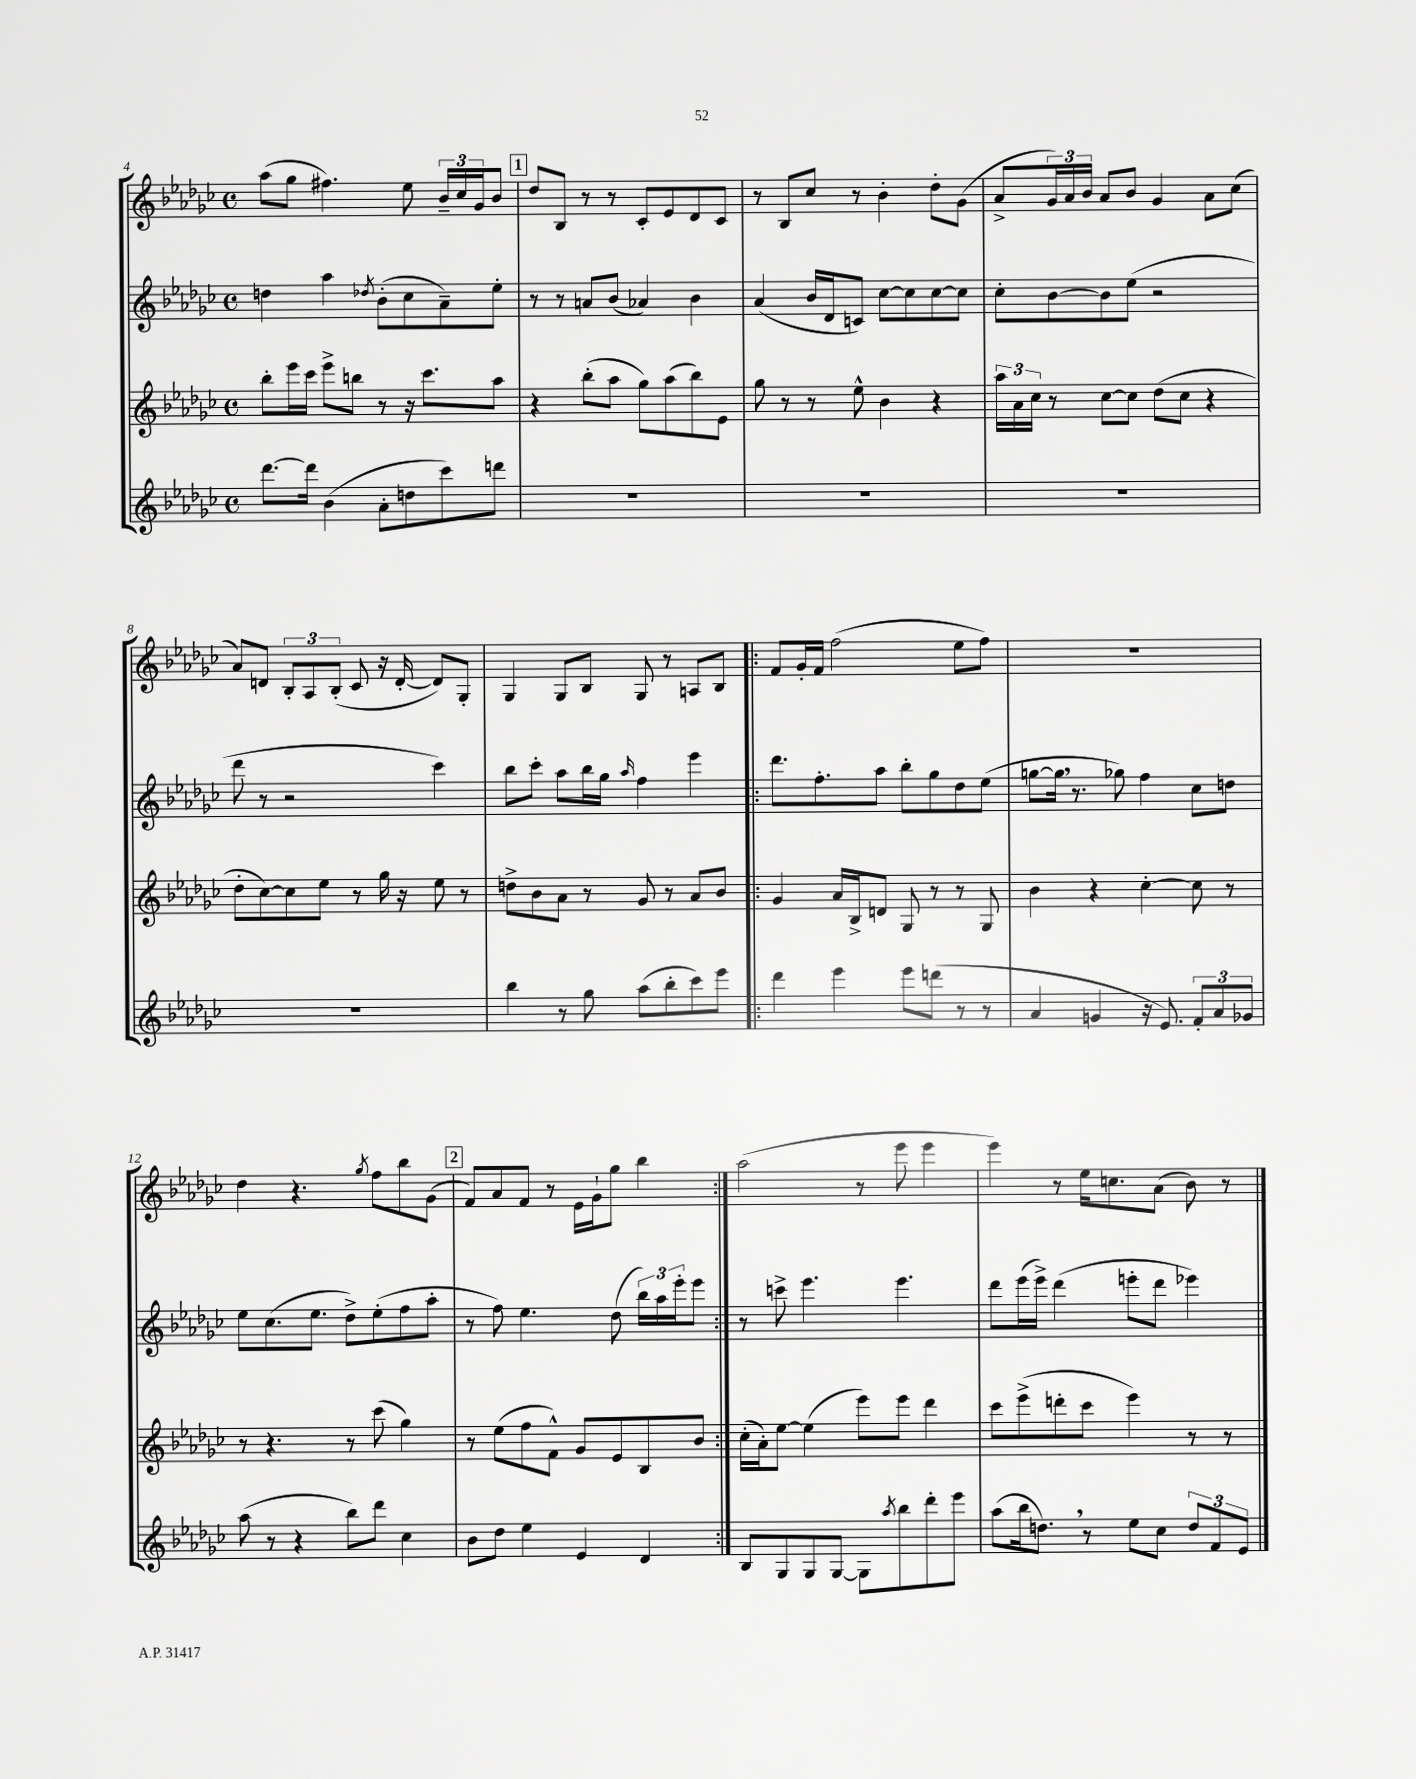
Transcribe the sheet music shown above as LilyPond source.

<<
\new StaffGroup <<
\new Staff = "s0" {
    \clef treble \key ges \major \defaultTimeSignature \time 4/4
    aes''8( ges''8 fis''4.) ees''8 \tuplet 3/2 { bes'16-- ces''16 ges'16 } bes'8 |
    \mark \markup { \box "1" } des''8 bes8 r8 r8 ces'8-. ees'8 des'8 ces'8 |
    r8 bes8 ces''8 r8 bes'4-. des''8-. ges'8( |
    aes'8-> \tuplet 3/2 { ges'16) aes'16 bes'16 } aes'8 bes'8 ges'4 aes'8 ces''8( |
    aes'8) d'8 \tuplet 3/2 { bes8-. aes8 bes8-.( } ces'8 r16 d'16~-. d'8) ges8-. |
    ges4 ges8 bes8 ges8 r8 a8 bes8 |
    \repeat volta 2 { f'8 ges'16-. f'16 f''2( ees''8 f''8) |
    R1 |
    des''4 r4. \acciaccatura { ges''8 } f''8 bes''8 ges'8( |
    \mark \markup { \box "2" } f'8) aes'8 f'8 r8 ees'16 ges'16-! ges''8 bes''4 | }
    aes''2( r8 ees'''8 ees'''4 |
    ees'''4) r8 ees''16 c''8. aes'8( bes'8) r8 \bar "|." |
}
\new Staff = "s1" {
    \clef treble \key ges \major \defaultTimeSignature \time 4/4
    d''4 aes''4 \acciaccatura { des''8 } bes'8-.( ces''8 aes'8--) ees''8-. |
    \mark \markup { \box "1" } r8 r8 a'8 bes'8( aes'4) bes'4 |
    aes'4( bes'16 des'16 c'8) ces''8~ ces''8 ces''8~ ces''8 |
    ces''8-. bes'8~ bes'8 ees''8( r2 |
    des'''8 r8 r2 ces'''4) |
    bes''8 ces'''8-. aes''8 bes''16 ges''16 \grace { aes''16 } f''4 ees'''4 |
    \repeat volta 2 { des'''8. f''8.-. aes''8 bes''8-. ges''8 des''8 ees''8( |
    g''8~ g''16 \breathe r8. ges''8) f''4 ces''8 d''8 |
    ees''8 ces''8.( ees''8. des''8->) ees''8-.( f''8 aes''8-. |
    \mark \markup { \box "2" } r8 f''8) ees''4. des''8( \tuplet 3/2 { bes''16) aes''16 ees'''16-. } ees'''8 | }
    r8 c'''8-> ees'''4. ees'''4. |
    des'''8 ees'''16( ees'''16->) des'''4( e'''8-. des'''8 ees'''4) \bar "|." |
}
\new Staff = "s2" {
    \clef treble \key ges \major \defaultTimeSignature \time 4/4
    bes''8-. ees'''16 ces'''16 ees'''8-> b''8 r8 r16 ces'''8. aes''8 |
    \mark \markup { \box "1" } r4 bes''8-.( aes''8 ges''8) aes''8( bes''8) ees'8 |
    ges''8 r8 r8 ees''8-^ bes'4 r4 |
    \tuplet 3/2 { aes''16 aes'16 ces''16 } r8 ces''8~ ces''8 des''8( ces''8 r4 |
    des''8-. ces''8~) ces''8 ees''8 r8 ges''16 r16 ees''8 r8 |
    d''8-> bes'8 aes'8 r8 ges'8 r8 aes'8 bes'8 |
    \repeat volta 2 { ges'4 aes'16 bes16-> d'8 ges8 r8 r8 ges8 |
    bes'4 r4 ces''4~-. ces''8 r8 |
    r8 r4. r8 ces'''8( ges''4) |
    \mark \markup { \box "2" } r8 ees''8( f''8 f'8-^) ges'8 ees'8 bes8 bes'8 | }
    ces''16-.( aes'16-.) ees''8~ ees''4( ees'''8) ees'''8 des'''4 |
    ces'''8 ees'''8->( d'''8-. ces'''8 ees'''4) r8 r8 \bar "|." |
}
\new Staff = "s3" {
    \clef treble \key ges \major \defaultTimeSignature \time 4/4
    des'''8.~ des'''16 bes'4( aes'8-. d''8 ces'''8) d'''8 |
    \mark \markup { \box "1" } R1 |
    R1 |
    R1 |
    R1 |
    bes''4 r8 ges''8 aes''8( bes''8-. ces'''8) ees'''8 |
    \repeat volta 2 { des'''4 ees'''4 ees'''8 d'''8( r8 r8 |
    aes'4 g'4 r16 ees'8.) \tuplet 3/2 { f'8-. aes'8 ges'8 } |
    aes''8( r8 r4 bes''8) des'''8 ces''4 |
    \mark \markup { \box "2" } bes'8 des''8 ees''4 ees'4 des'4 | }
    bes8 ges8 ges8 ges8~ ges8 \acciaccatura { aes''8 } bes''8 des'''8-. ees'''8 |
    aes''8( bes''16 d''8.) \breathe r8 ees''8 ces''8 \tuplet 3/2 { d''8 f'8 ees'8 } \bar "|." |
}
>>
>>
\layout { \context { \Score currentBarNumber = #4 } }
